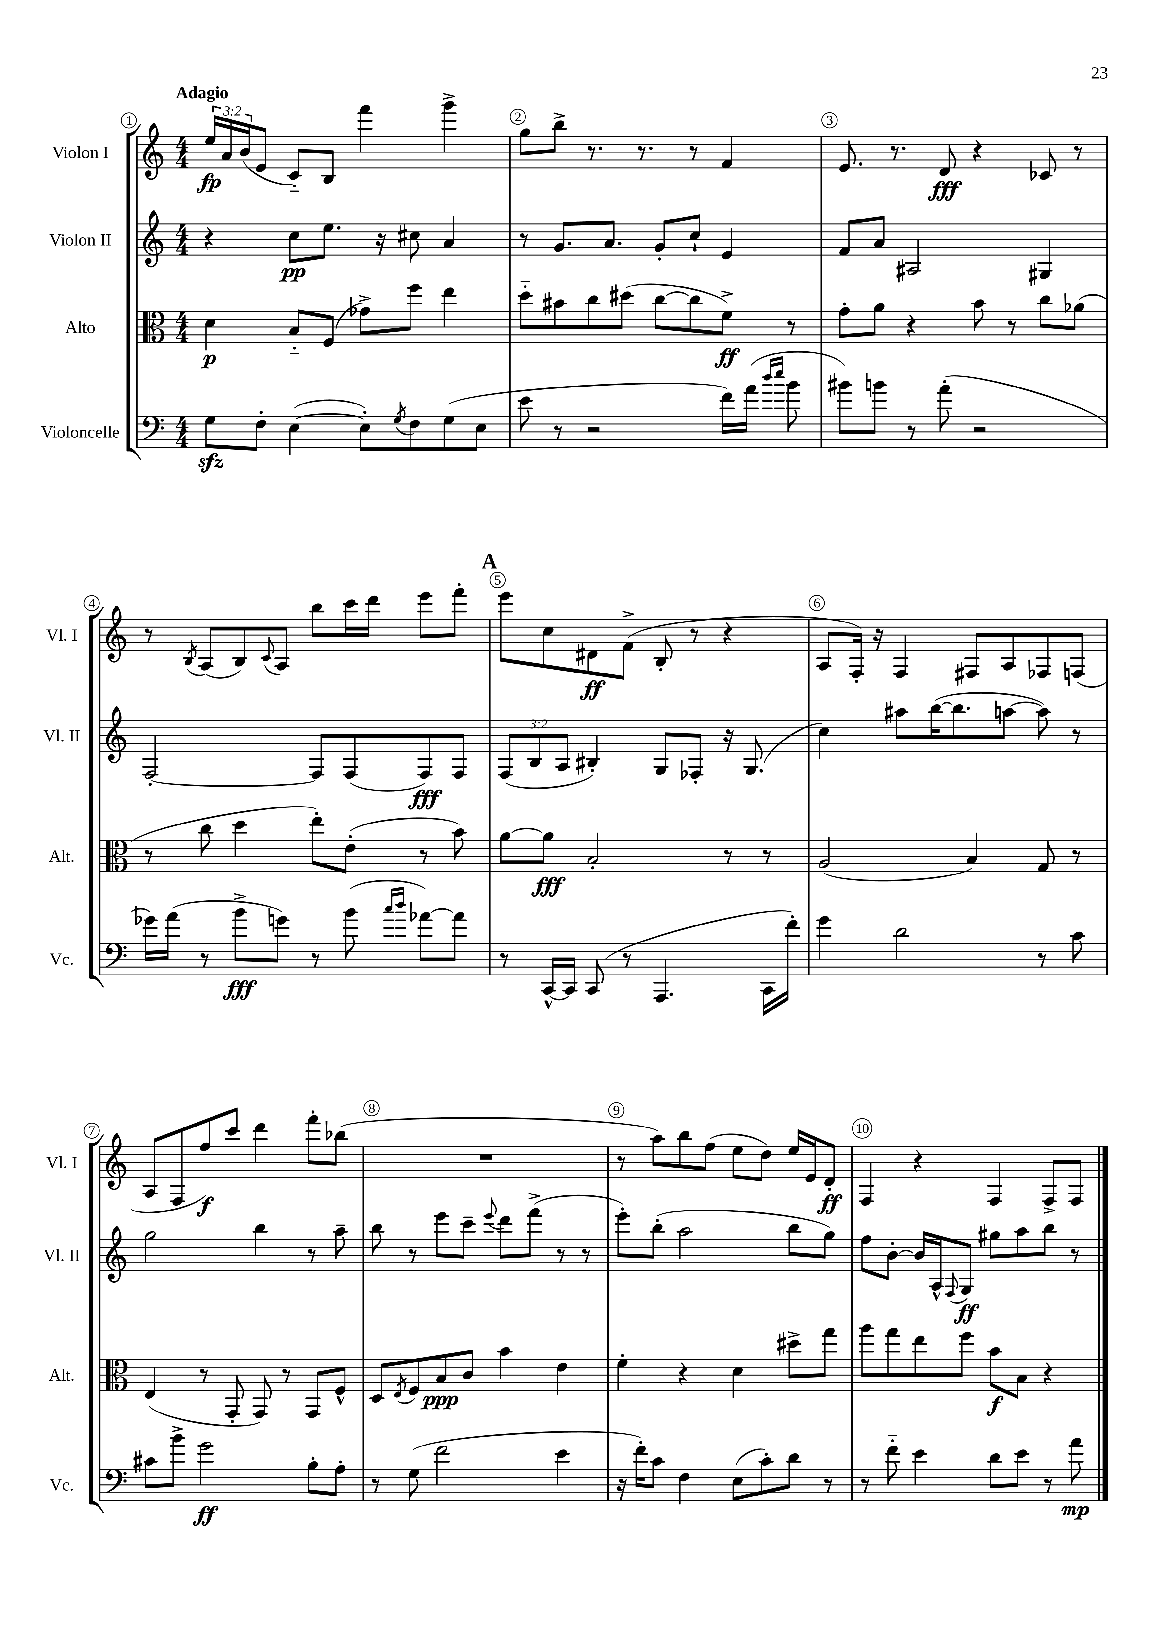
<<
\new StaffGroup <<
\new Staff = "s0" \with { instrumentName = "Violon I" shortInstrumentName = "Vl. I" } {
    \clef treble \key c \major \numericTimeSignature \time 4/4 \override Staff.TupletNumber.text = #tuplet-number::calc-fraction-text \tempo "Adagio"
    \tuplet 3/2 { e''16\fp a'16 b'16( } e'8 c'8-_) b8 f'''4 g'''4-> |
    g''8 b''8-> r8. r8. r8 f'4 |
    e'8. r8. d'8\fff r4 ces'8 r8 |
    r8 \acciaccatura { b8 } a8( b8) \appoggiatura { c'8 } a8 b''8 c'''16 d'''16 e'''8 f'''8-. |
    \mark \markup { \bold "A" } e'''8 c''8 dis'8\ff f'8->( b8-. r8 r4 |
    a8 f16-.) r16 f4 fis8 a8 fes8 f8( |
    a8 f8 f''8\f) c'''8 d'''4 f'''8-. bes''8( |
    R1 |
    r8 a''8) b''8 f''8( e''8 d''8) e''16 e'16 d'8-.\ff |
    f4 r4 f4 f8-> f8 \bar "|." |
}
\new Staff = "s1" \with { instrumentName = "Violon II" shortInstrumentName = "Vl. II" } {
    \clef treble \key c \major \numericTimeSignature \time 4/4 \override Staff.TupletNumber.text = #tuplet-number::calc-fraction-text
    r4 c''8\pp e''8. r16 cis''8 a'4 |
    r8 g'8. a'8. g'8-. c''8-! e'4 |
    f'8 a'8 ais2 gis4 |
    f2~-. f8 f8( f8\fff) f8 |
    \mark \markup { \bold "A" } \tuplet 3/2 { f8( b8 a8 } bis4-.) g8 fes8-. r16 g8.( |
    c''4) ais''8 b''16~( b''8. a''8~ a''8) r8 |
    g''2 b''4 r8 a''8-- |
    b''8 r8 e'''8 c'''8-- \appoggiatura { e'''8 } d'''8 f'''8->( r8 r8 |
    e'''8-.) b''8-.( a''2 b''8 g''8) |
    f''8 b'8~-. b'16 a16-^ \appoggiatura { f8 } g8\ff gis''8 a''8 b''8 r8 \bar "|." |
}
\new Staff = "s2" \with { instrumentName = "Alto" shortInstrumentName = "Alt." } {
    \clef alto \key c \major \numericTimeSignature \time 4/4
    d'4\p b8-_ f8( ges'8->) f''8 e''4 |
    d''8-_ bis'8 c''8 dis''8( c''8~ c''8 f'8->\ff) r8 |
    g'8-. a'8 r4 b'8 r8 c''8 aes'8( |
    r8 c''8 d''4 e''8-.) e'8-.( r8 b'8) |
    \mark \markup { \bold "A" } a'8~ a'8\fff b2-. r8 r8 |
    a2( b4) g8 r8 |
    e4( r8 g,8-. g,8) r8 g,8 f8-^ |
    d8 \acciaccatura { e8 } f8 b8\ppp c'8 b'4 e'4 |
    f'4-. r4 d'4 dis''8-> g''8 |
    a''8 g''8 e''8 f''8 b'8\f b8 r4 \bar "|." |
}
\new Staff = "s3" \with { instrumentName = "Violoncelle" shortInstrumentName = "Vc." } {
    \clef bass \key c \major \numericTimeSignature \time 4/4
    g8\sfz f8-. e4~( e8-.) \acciaccatura { g8 } f8 g8( e8 |
    e'8 r8 r2 f'16) a'16( \grace { d''16 e''16 } b'8 |
    bis'8) b'8 r8 a'8-.( r2 |
    ges'16) a'16( r8 b'8->\fff g'8) r8 b'8( \grace { c''16 d''16 } aes'8~) aes'8 |
    \mark \markup { \bold "A" } r8 c,16~-^ c,16 c,8( r8 a,,4. c,16 f'16-.) |
    g'4 d'2 r8 c'8 |
    cis'8 b'8-> g'2\ff b8-. a8-. |
    r8 g8( f'2 e'4 |
    r16 f'16-.) c'8 f4 e8( c'8-.) d'8 r8 |
    r8 f'8-_ e'4 d'8 e'8 r8 a'8\mp \bar "|." |
}
>>
>>
\layout { \context { \Score \override BarNumber.break-visibility = ##(#f #t #t) barNumberVisibility = #all-bar-numbers-visible \override BarNumber.stencil = #(make-stencil-circler 0.1 0.3 ly:text-interface::print) } }
